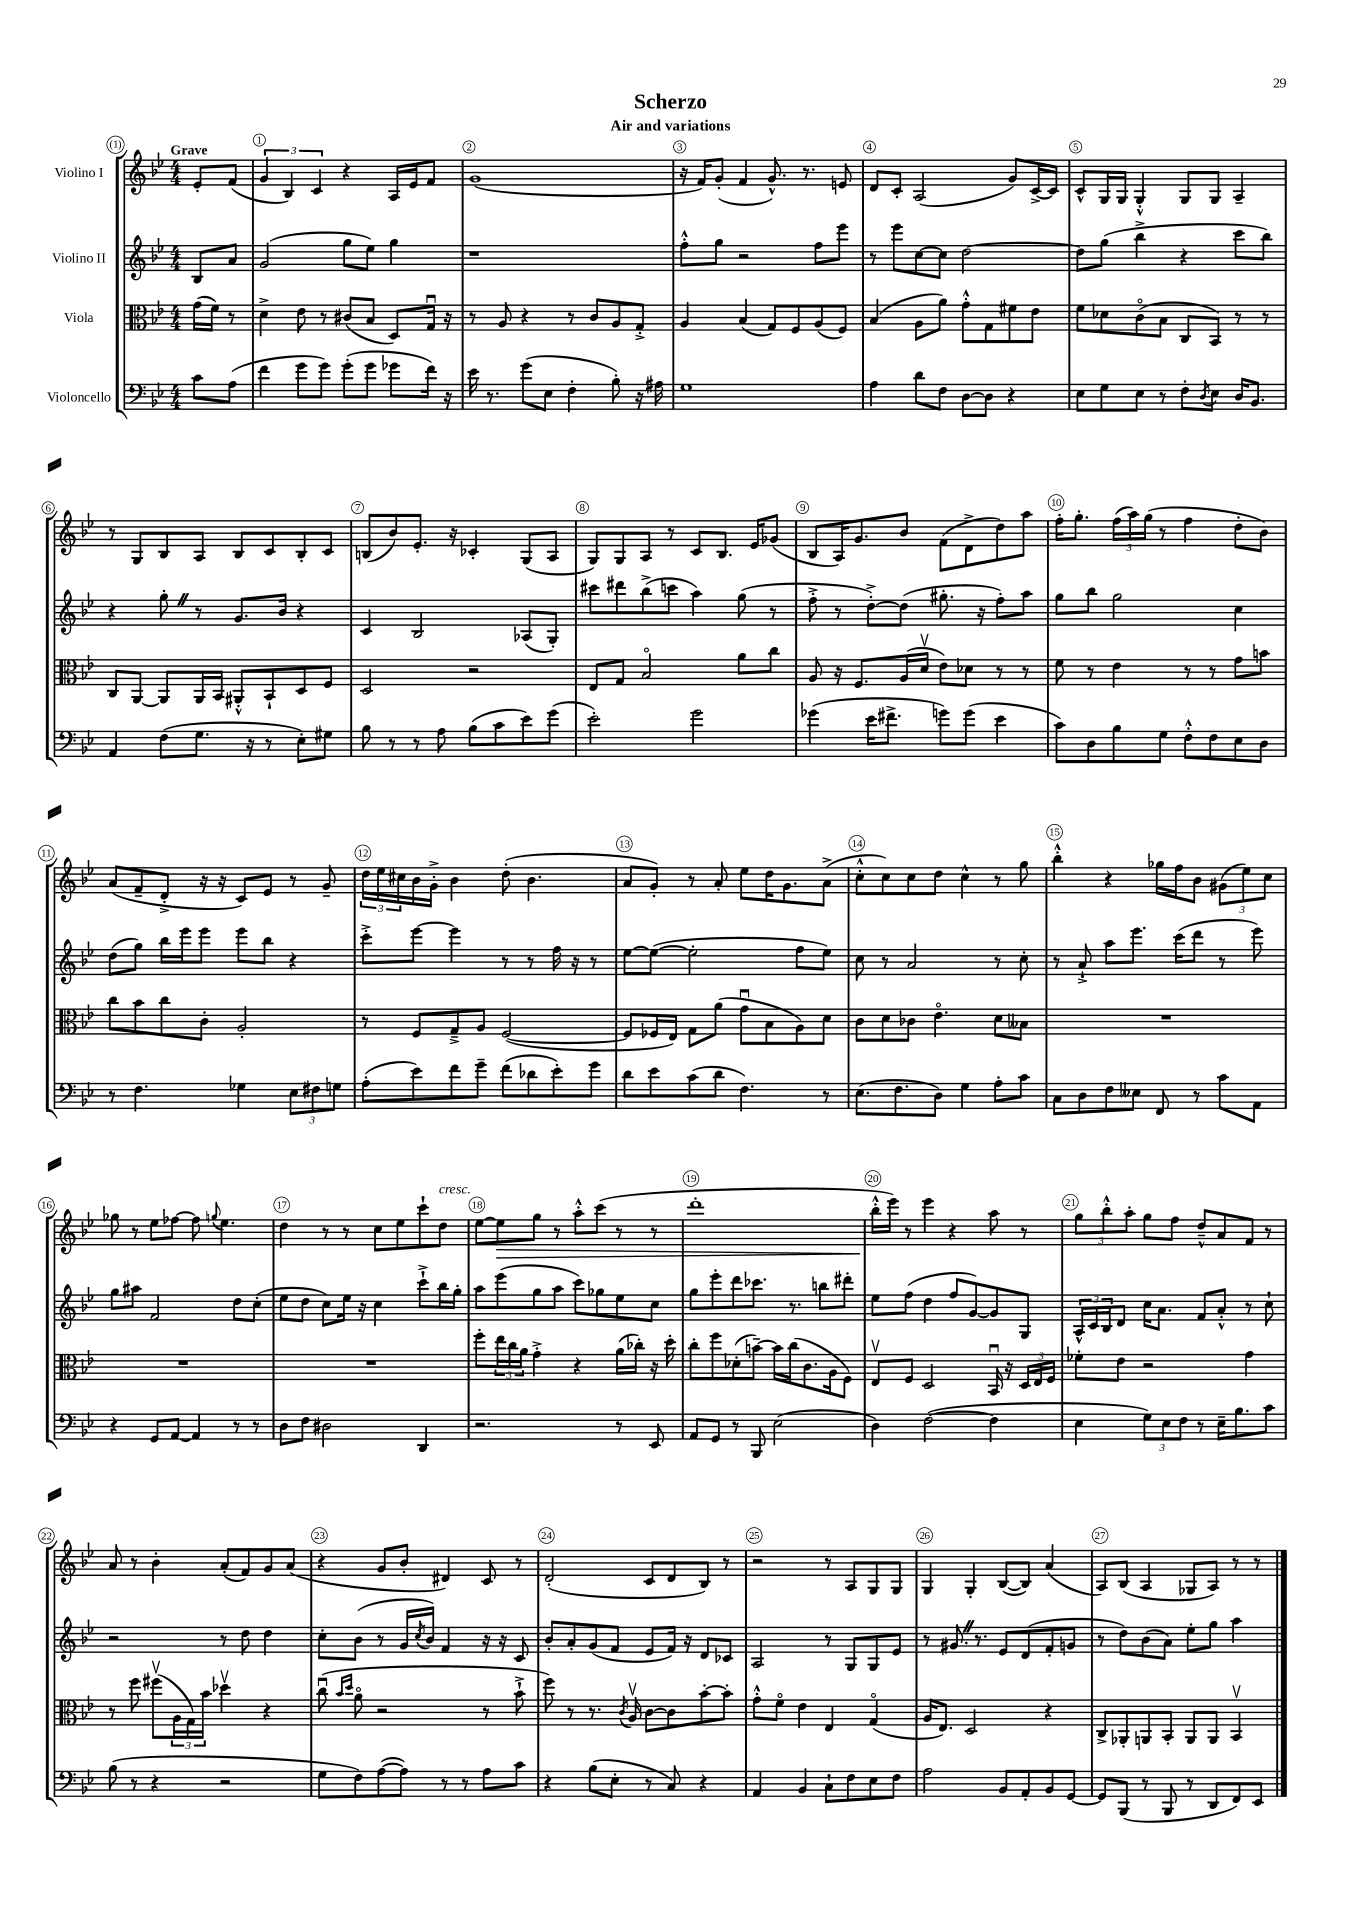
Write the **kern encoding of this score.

**kern	**kern	**kern	**kern	**dynam
*part4	*part3	*part2	*part1	*part1
*staff4	*staff3	*staff2	*staff1	*staff1
*I"Violoncello	*I"Viola	*I"Violino II	*I"Violino I	*
*clefF4	*clefC3	*clefG2	*clefG2	*
*k[b-e-]	*k[b-e-]	*k[b-e-]	*k[b-e-]	*
*M4/4	*M4/4	*M4/4	*M4/4	*
=	=	=	=	=
!	!	!	!LO:TX:a:B:t=Grave	!
8c\L	(16g\LL	8B-/L	8e-'/L	.
.	16f\JJ)	.	.	.
(8A\J	8r	8a/J	(8f/J	.
=1	=1	=1	=1	=1
4f\	4d^\	(2g/	6g/	.
.	.	.	6B-/)	.
8g\L	8e-\	.	.	.
.	.	.	6c/	.
8g\J)	8r	.	.	.
(8g'\L	(8c#X/L	8gg\L	4r	.
8g\J	8B-/J	8ee-\J)	.	.
8g-X\L	8D/L)	4gg\	16A/LL	.
.	.	.	16e-/J	.
16f\Jk)	16Gu/Jk	.	8f/J	.
16r	16r	.	.	.
=2	=2	=2	=2	=2
16e-\	8r	1r	(1g	.
8.r	.	.	.	.
.	8A/	.	.	.
(8g\L	4r	.	.	.
8E-\J	.	.	.	.
4F'\	8r	.	.	.
.	8c/L	.	.	.
8B-'\)	8A/	.	.	.
16r	8G'^/J	.	.	.
16A#X\	.	.	.	.
=3	=3	=3	=3	=3
1G	4A/	8ff'^^\L	16r	.
.	.	.	16f/KL)	.
.	.	8gg\J	(8g'/J	.
.	(4B-/	2r	4f/	.
.	8G/L)	.	8.g^^/)	.
.	8F/	.	.	.
.	.	.	8.r	.
.	(8A/	8ff\L	.	.
.	8F/J)	8eee-\J	8en/	.
=4	=4	=4	=4	=4
4A\	(4B-/	8r	8d/L	.
.	.	8eee-\L	8c'/J	.
8d\L	8A\L	[8cc\	(2A/	.
8F\J	8a\J)	8cc\J]	.	.
[8D\L	8g'^^\L	[2dd\	.	.
8D\J]	8G\	.	.	.
4r	8f#X\	.	8g/L)	.
.	8e-\J	.	[16c^/L	.
.	.	.	16c/JJ]	.
=5	=5	=5	=5	=5
8E-\L	8f\L	8dd\L]	8c^^/L	.
8G\	8d-X\	(8gg\J	16G/L	.
.	.	.	16G/JJ	.
8E-\J	(8c\	4bb-^\	4G'^^/	.
8r	8B-\J	.	.	.
8F'\L	8C/L	4r	8G/L	.
8qD/	.	.	.	.
8E-\J	8BB-/J)	.	8G/J	.
16D/KL	8r	8ccc\L	4A~/	.
8.BB-/J	.	.	.	.
.	8r	8bb-\J)	.	.
!!LO:LB:g=z
=6	=6	=6	=6	=6
4AA/	8C/L	4r	8r	.
.	[8AA/J	.	8G/L	.
(8F\L	8AA/L]	8gg'Z\	8B-/	.
8.G\J	16AA/L	8r	8A/J	.
.	16BB-/JJ	.	.	.
.	8AA#X'^^/L	8.g/L	8B-/L	.
16r	.	.	.	.
8r	8BB-`/	.	8c/	.
.	.	16b-/Jk	.	.
8E-'\L)	8D/	4r	8B-'/	.
8G#X\J	8F/J	.	8c/J	.
=7	=7	=7	=7	=7
8B-\	2D/	4c/	(8Bn/L	.
8r	.	.	8b-/)	.
8r	.	2B-/	8.e-'/J	.
8A\	.	.	.	.
.	.	.	16r	.
(8B-\L	2r	.	4c-X'/	.
8c\	.	.	.	.
8e-\)	.	(8A-X/L	(8G/L	.
(8g\J	.	8G'/J)	8A/J	.
=8	=8	=8	=8	=8
2e-'\)	8E-/L	8ccc#X\L	8G/L)	.
.	8G/J	8ddd#X\	8G/	.
.	2B-/	(8bb-^\	8A/J	.
.	.	8cccn\J	8r	.
2g\	.	4aa\)	8c/L	.
.	.	.	8.B-/J	.
.	8a\L	(8gg\	.	.
.	.	.	16e-/KL	.
.	8cc\J	8r	(8g-X/J	.
=9	=9	=9	=9	=9
(4g-X\	8A/	8ff'^\	8B-/L	.
.	16r	8r	16A/K)	.
.	8.F/L	.	8.g/	.
16e-\KL	.	[8dd'^\L)	.	.
8.f#X^\J	.	.	.	.
.	(16A/L	(8dd\J]	8b-/J	.
.	16dv/JJ	.	.	.
8gn\L)	8e-\L)	8.gg#X'\	(8f\L	.
(8g\J	8d-X\J	.	8d^\	.
.	.	16r	.	.
4e-\	8r	8ff'\L)	8dd\)	.
.	8r	8aa\J	8aa\J	.
=10	=10	=10	=10	=10
8c\L)	8f\	8gg\L	16ff'\KL	.
.	.	.	8.gg'\J	.
8D\	8r	8bb-\J	.	.
8B-\	4e-\	2gg\	(24ff\LL	.
.	.	.	24aa\)	.
.	.	.	(24gg\JJ	.
8G\J	.	.	8r	.
8F'^^\L	8r	.	4ff\	.
8F\	8r	.	.	.
8E-\	8g\L	4cc\	8dd'\L	.
8D\J	8bn\J	.	8b-\J)	.
!!LO:LB:g=z
=11	=11	=11	=11	=11
8r	8cc\L	(8dd\L	(8a/L	.
4.F\	8b-\	8gg\J)	8f~/	.
.	8cc\	16bb-\LL	8d'^/J	.
.	.	16eee-\J	.	.
.	8c'\J	8eee-\J	16r	.
.	.	.	16r	.
4G-X\	2A'/	8eee-\L	8c/L)	.
.	.	8bb-\J	8e-/J	.
12E-\L	.	4r	8r	.
12F#X\	.	.	.	.
.	.	.	8g~/	.
12Gn\J	.	.	.	.
=12	=12	=12	=12	=12
(8A'\L	8r	8ccc'^\L	24dd\LL	.
.	.	.	24ee-\	.
.	.	.	24cc#X\	.
8e-\)	8F/L	[8eee-\J	16b-\	.
.	.	.	16g'^\JJ	.
8f\	8G~^/	4eee-\]	4b-\	.
8g~\J	8A/J	.	.	.
(8f\L	([2F/	8r	(8dd'\	.
8d-X\	.	8r	4.b-\	.
8e-'\)	.	16ff\	.	.
.	.	16r	.	.
8g\J	.	8r	.	.
=13	=13	=13	=13	=13
8d\L	8F/L]	[8ee-\L	8a/L	.
8e-\	16F-X/L	(8ee-\J_	8g'/J)	.
.	16E-/JJ)	.	.	.
(8c\	8G\L	2ee-'\]	8r	.
8d\J	(8a\J	.	8a'/	.
4.F\)	8gu\L	.	8ee-\L	.
.	8B-\	.	16dd\K	.
.	.	.	8.g\	.
.	8A\)	8ff\L	.	.
8r	8d\J	8ee-\J)	(8a^\J	.
=14	=14	=14	=14	=14
(8.E-\L	8c\L	8cc\	8cc'^^\L	.
.	8d\	8r	8cc\)	.
8.F\	.	.	.	.
.	8c-X\J	2a/	8cc\	.
8D\J)	4.e-\	.	8dd\J	.
4G\	.	.	4cc^^\	.
8A'\L	8d\L	8r	8r	.
8c\J	8B--X\J	8cc'\	8gg\	.
=15	=15	=15	=15	=15
8C\L	1r	8r	4bb-'^^\	.
8D\	.	8a`^/	.	.
8F\	.	8aa\L	4r	.
8E--X\J	.	8.eee-\J	.	.
8FF/	.	.	16gg-X\LL	.
.	.	(16ccc\KL	16ff\J	.
8r	.	8ddd\J	8b-\J	.
8c\L	.	8r	(12g#X\L	.
.	.	.	12ee-\)	.
8AA\J	.	8eee-\)	.	.
.	.	.	12cc\J	.
!!LO:LB:g=z
=16	=16	=16	=16	=16
4r	1r	8gg\L	8gg-X\	.
.	.	8aa#X\J	8r	.
8GG/L	.	2f/	8ee-\L	.
[8AA/J	.	.	[8ff-X\J	.
4AA/]	.	.	8ff-\]	.
.	.	.	8qqggn/	.
.	.	.	4.ee-\	.
8r	.	8dd\L	.	.
8r	.	(8cc'\J	.	.
=17	=17	=17	=17	=17
8D\L	1r	8ee-\L	4dd\	.
8F\J	.	8dd\J	.	.
2D#X\	.	8cc\L)	8r	.
.	.	16ee-\Jk	8r	.
.	.	16r	.	.
.	.	4cc\	8cc\L	.
.	.	.	8ee-\	.
4DD/	.	8ccc`^\L	8ccc`\	.
!	!	!	!LO:TX:a:i:t=cresc.	!
.	.	16bb-\L	8dd\J	.
.	.	16gg'\JJ	.	.
=18	=18	=18	=18	=18
2.r	8ff'\L	8aa\L	[8ee-\L	.
!	!	!	!	!LO:HP:b
.	24ee-\L	(8eee-\	8ee-\]	>
.	24cc\	.	.	.
.	24a\JJ	.	.	.
.	4g'^\	8gg\	8gg\J	.
.	.	8aa\J	8r	.
.	4r	8ccc\L)	8aa'^^\L	.
.	.	8gg-X\	(8ccc\J	.
8r	(16a\LL	8ee-\	8r	.
.	16cc-X'\JJ)	.	.	.
8EE-/	16r	8cc\J	8r	.
.	16dd'\	.	.	.
=19	=19	=19	=19	=19
8AA/L	8cc'\L	8gg\L	1ddd'	.
8GG/J	8ff\	8eee-'\	.	.
8r	(8d-X'\	8ddd\	.	.
8BBB-/	[8bn~\J)	8.ccc-X\J	.	.
(2E-\	16b\LL]	.	.	.
.	(16cc\J	8.r	.	.
.	8.c\	.	.	.
.	.	8bbn\L	.	.
.	16A\k	.	.	.
.	8F\J)	8ddd#X'\J	.	.
=20	=20	=20	=20	=20
4D\)	8E-v/L	8ee-\L	16bb-'^^\LL	.
.	.	.	16eee-\JJ)	]
.	8F/J	(8ff\J	8r	.
([2F\	2D/	4dd\	4eee-\	.
.	.	8ff/L	4r	.
.	.	[8g/)	.	.
4F\]	16BB-u/	8g/]	8aa\	.
.	16r	.	.	.
.	24D/LL	8G/J	8r	.
.	24E-/	.	.	.
.	24F/JJ	.	.	.
=21	=21	=21	=21	=21
4E-\	8f-X'\L	24A^^/LL	12gg\L	.
.	.	24c/	.	.
.	.	24B-/J	12bb-'^^\	.
.	8e-\J	8d/J	.	.
.	.	.	12aa'\J	.
12G\L)	2r	16cc\KL	8gg\L	.
.	.	8.a\J	.	.
12E-\	.	.	.	.
.	.	.	8ff\J	.
12F\J	.	.	.	.
8r	.	8f/L	8dd~^^/L	.
16E-~\KL	.	8a'^^/J	8a/	.
8.B-\	.	.	.	.
.	4g\	8r	8f/J	.
8c\J	.	8cc`\	8r	.
!!LO:LB:g=z
=22	=22	=22	=22	=22
(8B-\	8r	2r	8a/	.
8r	8ff\	.	8r	.
4r	(8ff#Xv\L	.	4b-'\	.
.	24A\L	.	.	.
.	24G\)	.	.	.
.	24b-\JJ	.	.	.
2r	4dd-Xv\	8r	(8a'/L	.
.	.	8dd\	8f/)	.
.	4r	4dd\	8g/	.
.	.	.	(8a/J	.
=23	=23	=23	=23	=23
8G\L	(8ccu\	8cc'\L	4r	.
.	16qqb-/LL	.	.	.
.	16qqdd/JJ	.	.	.
8F\)	8a\	(8b-\J	.	.
([8A\	2r	8r	8g/L	.
8A\J])	.	16g/LL	8b-'/J	.
.	.	8qcc/	.	.
.	.	16b-/JJ)	.	.
8r	.	4f/	4d#X/)	.
8r	.	.	.	.
8A\L	8r	16r	8c/	.
.	.	16r	.	.
8c\J	8b-`^\	8c/	8r	.
=24	=24	=24	=24	=24
4r	8ff\)	8b-'/L	(2d'/	.
.	8r	8a'/	.	.
(8B-\L	8.r	(8g/	.	.
8E-'\J	.	8f/J	.	.
.	8qc/	.	.	.
.	16Av/	.	.	.
8r	[8c\L	8e-/L	8c/L	.
8C/)	8c\]	16f/Jk)	8d/	.
.	.	16r	.	.
4r	[8b-'\	8d/L	8B-/J)	.
.	8b-'\J]	8c-X/J	8r	.
=25	=25	=25	=25	=25
4AA/	8g'^^\L	2A/	2r	.
.	8f\J	.	.	.
4BB-/	4e-\	.	.	.
8C`\L	4E-/	8r	8r	.
8F\	.	8G/L	8A/L	.
8E-\	(4G/	8G/	8G/	.
8F\J	.	8e-/J	8G/J	.
=26	=26	=26	=26	=26
2A\	16A/KL	8r	4G/	.
.	8.E-/J)	.	.	.
.	.	8.g#XZ/	.	.
.	2D/	.	4G'/	.
.	.	8.r	.	.
8BB-/L	.	8e-/L	([8B-/L	.
8AA'/	.	(8d/	8B-/J])	.
8BB-/	4r	8f'/	(4a/	.
[8GG/J	.	8gn/J	.	.
=27	=27	=27	=27	=27
8GG/L]	8C^/L	8r	8A/L)	.
(8BBB-/J	8AA-X'/	8dd\L)	(8B-/J	.
8r	8AAn/	(8b-\	4A/	.
8BBB-/	8BB-'/J	8a\J)	.	.
8r	8AA/L	8ee-'\L	8G-X/L	.
8DD/L	8AA/J	8gg\J	8A/J)	.
8FF/)	4BB-v/	4aa\	8r	.
8EE-/J	.	.	8r	.
==	==	==	==	==
*-	*-	*-	*-	*-
